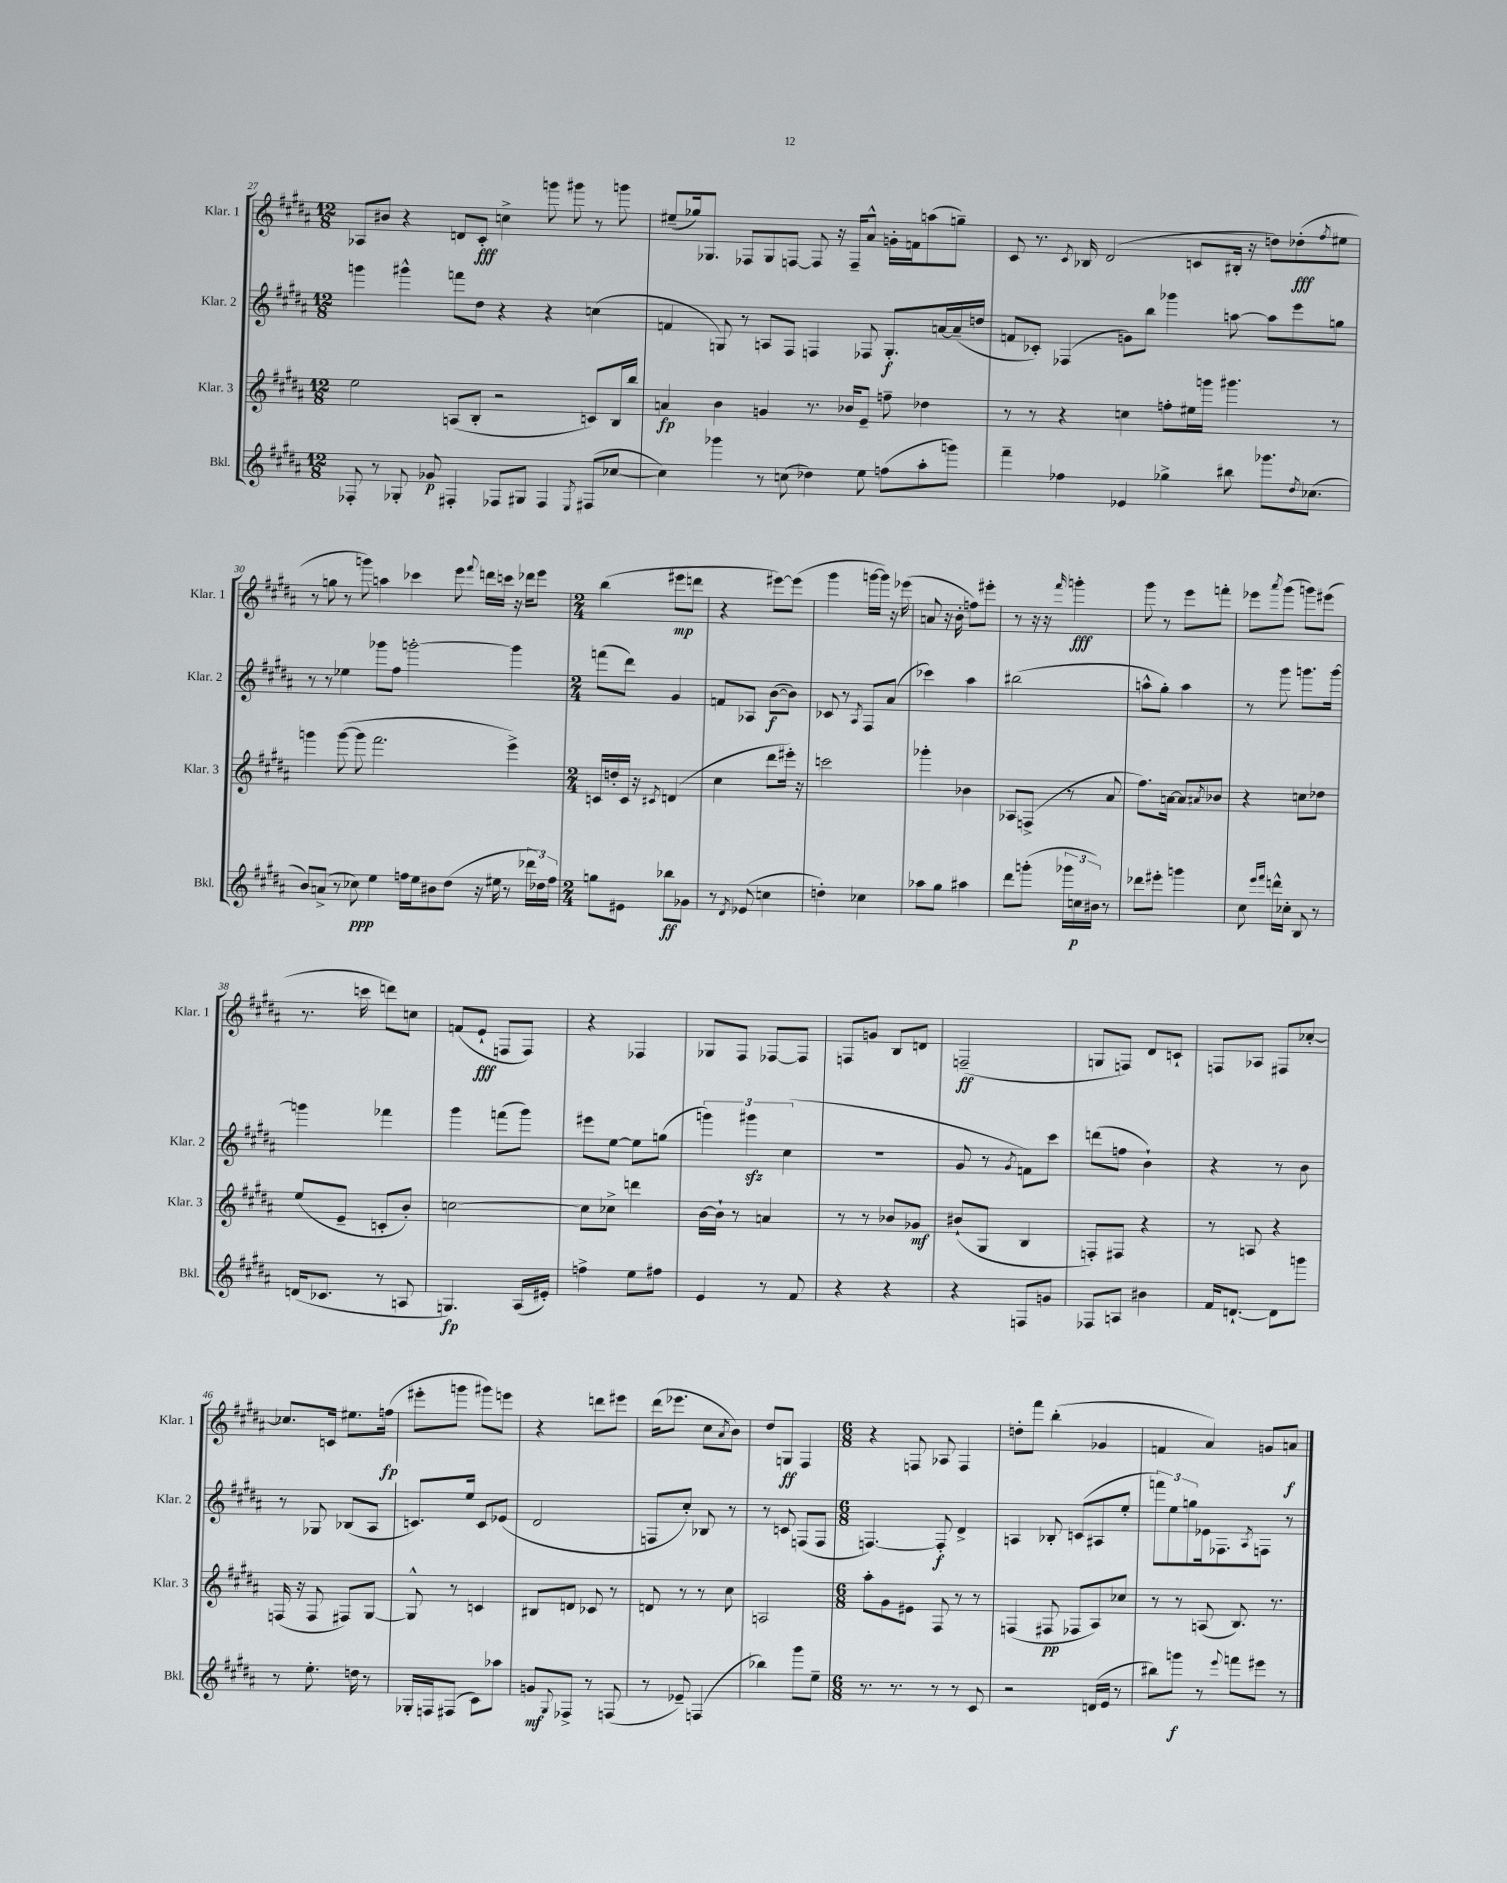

**kern	**dynam	**kern	**dynam	**kern	**dynam	**kern	**dynam
*part4	*part4	*part3	*part3	*part2	*part2	*part1	*part1
*staff4	*staff4	*staff3	*staff3	*staff2	*staff2	*staff1	*staff1
*I"Bkl.	*	*I"Klar. 3	*	*I"Klar. 2	*	*I"Klar. 1	*
*I'Bkl.	*	*I'Klar. 3	*	*I'Klar. 2	*	*I'Klar. 1	*
*clefG2	*	*clefG2	*	*clefG2	*	*clefG2	*
*k[f#c#g#d#a#]	*	*k[f#c#g#d#a#]	*	*k[f#c#g#d#a#]	*	*k[f#c#g#d#a#]	*
*M12/8	*	*M12/8	*	*M12/8	*	*M12/8	*
=27	=27	=27	=27	=27	=27	=27	=27
8F-X'/	.	2ee\	.	4gggn\	.	8A-X/L	.
8r	.	.	.	.	.	8b#X/J	.
8G-X'/	.	.	.	4ggg#X^^\	.	4r	.
8g-X/	p	.	.	.	.	.	.
4F#X'/	.	(8An/L	.	8fffn\L	.	8dn/L	.
.	.	8B'/J	.	8dd#\J	.	8c#'/J	fff
8F-X/L	.	2r	.	4r	.	4ccn^\	.
8G#X/J	.	.	.	.	.	.	.
4F-/	.	.	.	4r	.	8gggn\	.
.	.	.	.	.	.	8ggg#X\	.
8qE/	.	.	.	.	.	.	.
(8F#X/L	.	8cn/L)	.	(4ccn\	.	8r	.
[8cc-X/J	.	16B/L	.	.	.	8gggn\	.
.	.	16bb/JJ	.	.	.	.	.
=28	=28	=28	=28	=28	=28	=28	=28
4cc-\])	.	4an/	fp	4fn/	.	(8ee#X~/L	.
.	.	.	.	.	.	16gg-X/k)	.
.	.	.	.	.	.	8.G-X/J	.
4ggg-X\	.	4b\	.	8Gn/)	.	.	.
.	.	.	.	8r	.	8F-X/L	.
8r	.	4gn/	.	8An/L	.	8G-/	.
(8ccn\	.	.	.	8F#/J	.	[8Fn/J	.
4dd-X\)	.	8.r	.	4Fn/	.	8F/]	.
.	.	.	.	.	.	16r	.
.	.	16b-X/KL	.	.	.	16F~/KL	.
8ee\	.	8e~/J	.	8F-X/	.	8a#^^/J	.
(8ffn\L	.	8ffn~\	.	8.G'/L	f	16gn'\LL	.
.	.	.	.	.	.	16fn\J	.
8aa#'\	.	4dd-X\	.	.	.	(8aan\	.
.	.	.	.	[16an/L	.	.	.
8gggn\J)	.	.	.	(16a~/]	.	8ggn~\J)	.
.	.	.	.	16ddn/JJ	.	.	.
=29	=29	=29	=29	=29	=29	=29	=29
4fff#~\	.	8r	.	8fn/L	.	8c#/	.
.	.	8r	.	8c-X'/J)	.	8.r	.
4ff-X\	.	4r	.	(4F-X/	.	.	.
.	.	.	.	.	.	8qc#/	.
.	.	.	.	.	.	16B-X/	.
.	.	.	.	.	.	(2d#/	.
4e-X/	.	4ccn\	.	8gn\L)	.	.	.
.	.	.	.	8bb\J	.	.	.
4gg-X^\	.	8ffn'\L	.	4ggg-X\	.	.	.
.	.	16ee#X\L	.	.	.	8cn/L	.
.	.	16gggn\JJ	.	.	.	.	.
8bb#X\	.	4.ggg#X\	.	[8aan\	.	16B#X'/Jk	.
.	.	.	.	.	.	16r	.
8.ggg-X\L	.	.	.	8aa\L]	.	8ddn\L)	.
.	.	.	.	8eee\	.	(8dd-X'\	fff
8qdd#/	.	.	.	.	.	.	.
(8.cc-X\J	.	.	.	.	.	.	.
.	.	.	.	.	.	8qff#/	.
.	.	8r	.	8ggn\J	.	8ee#X\J	.
!!LO:LB:g=z
=30	=30	=30	=30	=30	=30	=30	=30
8b/L)	.	4gggn\	.	8r	.	8r	.
(8an^/J	.	.	.	8r	.	8ggn\	.
8r	.	([8ggg\	.	4ee-X\	.	8r	.
8cc-X\)	ppp	8ggg\]	.	.	.	8gggn\)	.
4ee\	.	2.fff#\	.	8ggg-X\L	.	4aan\	.
.	.	.	.	8ff#\J	.	.	.
16ffn\LL	.	.	.	[2gggn'\	.	4ccc-X\	.
16ee\J	.	.	.	.	.	.	.
8b#X\	.	.	.	.	.	.	.
(8dd#\J	.	.	.	.	.	8eee\	.
.	.	.	.	.	.	8qqfff#/	.
16r	.	.	.	.	.	16dddn\LL	.
16ee#X\	.	.	.	.	.	16cccn\JJ	.
8r	.	4eee^\)	.	4ggg\]	.	16r	.
.	.	.	.	.	.	16ddd-X\KL	.
24ddd-X\LL	.	.	.	.	.	8eee\J	.
24dd-X\)	.	.	.	.	.	.	.
24ff\JJ	.	.	.	.	.	.	.
=31	=31	=31	=31	=31	=31	=31	=31
*M2/4	*	*M2/4	*	*M2/4	*	*M2/4	*
8ggn\L	.	16cn/LL	.	(8fffn\L	.	(4bb\	.
.	.	16ddn'/	.	.	.	.	.
8e#X\J	.	16c/JJ	.	8ddd#\J)	.	.	.
.	.	16r	.	.	.	.	.
.	.	8qc#X/	.	.	.	.	.
8bb-X\L	ff	(4dn/	.	4g#/	.	8eee#X\L	mp
8g-X\J	.	.	.	.	.	8dddn\J	.
=32	=32	=32	=32	=32	=32	=32	=32
8r	.	4cc#\	.	8fn/L	.	4r	.
8qd#/	.	.	.	.	.	.	.
(8e-X/	.	.	.	8A-X/J	.	.	.
4ccn\	.	8ddd#\L	.	([8b\L	f	[8eee#X\L)	.
.	.	16eee#X'\Jk)	.	8b\J])	.	(8eee#\J]	.
.	.	16r	.	.	.	.	.
=33	=33	=33	=33	=33	=33	=33	=33
4ddn'\)	.	2cccn\	.	8c-X/	.	4ggg#\	.
.	.	.	.	8r	.	.	.
.	.	.	.	8qA#/	.	.	.
4cc-X\	.	.	.	8F#/L	.	[16gggn\LL	.
.	.	.	.	.	.	16ggg\JJ])	.
.	.	.	.	(8a#/J	.	16r	.
.	.	.	.	.	.	(16eee-X\	.
=34	=34	=34	=34	=34	=34	=34	=34
8aa-X\L	.	4ggg-X'\	.	4ccc-X\)	.	8an/	.
8gg#\J	.	.	.	.	.	16r	.
.	.	.	.	.	.	16b'\	.
4aa#X\	.	4b-X\	.	4aa#\	.	8ffn\L)	.
.	.	.	.	.	.	8eee#X'\J	.
=35	=35	=35	=35	=35	=35	=35	=35
8ddd#\L	.	8A-X/L	.	(2bb#X\	.	8r	.
(8gggn'\J	.	(8Fn^/J	.	.	.	16r	.
.	.	.	.	.	.	16r	.
.	.	.	.	.	.	16qqfff#/	.
24ggg-X\LL	.	8r	.	.	.	4gggn'\	fff
24ccn\	p	.	.	.	.	.	.
24b#X\JJ)	.	.	.	.	.	.	.
8r	.	8a#/	.	.	.	.	.
=36	=36	=36	=36	=36	=36	=36	=36
8ddd-X\L	.	8.ff#\L)	.	8aan^^\L	.	8ggg#\	.
8eee#X'\J	.	.	.	8gg#'\J)	.	8r	.
.	.	[16an\Jk	.	.	.	.	.
4gggn\	.	8a/L]	.	4aa\	.	8eee\L	.
.	.	8qa#X/	.	.	.	.	.
.	.	8b-X/J	.	.	.	8fffn'\J	.
=37	=37	=37	=37	=37	=37	=37	=37
8cc#\	.	4r	.	8r	.	8eee-X\L	.
16qqeee/LL	.	.	.	.	.	.	.
16qqfff#/JJ	.	.	.	.	.	8qaaa#/	.
16dddn^^\LL	.	.	.	8ggg#\	.	(8ggg#\J	.
16cc-X'\JJ	.	.	.	.	.	.	.
8B/	.	8ccn\L	.	8.gggn\L	.	8gggn\L)	.
8r	.	8dd-X\J	.	.	.	(8eee#X\J	.
.	.	.	.	[16ggg\Jk	.	.	.
!!LO:LB:g=z
=38	=38	=38	=38	=38	=38	=38	=38
(16dn/KL	.	(8ee/L	.	4gggn\]	.	8.r	.
8.c-X/J	.	.	.	.	.	.	.
.	.	8e~/J	.	.	.	.	.
.	.	.	.	.	.	16cccn\	.
8r	.	8cn'/L	.	4fff-X\	.	8dddn\L)	.
8An/	.	8b'/J)	.	.	.	8ccn\J	.
=39	=39	=39	=39	=39	=39	=39	=39
4.Gn/)	fp	[2ccn\	.	4ggg#\	.	(8fn/L	.
.	.	.	.	.	.	8e`/J	fff
.	.	.	.	(8fffn\L	.	8Fn/L	.
(16A#/LL	.	.	.	8ggg#\J)	.	8F/J)	.
16e#X'/JJ)	.	.	.	.	.	.	.
=40	=40	=40	=40	=40	=40	=40	=40
4ffn^\	.	8cc\L]	.	8eee#X\L	.	4r	.
.	.	8cc-X^\J	.	[8ee\J	.	.	.
8ee\L	.	4dddn\	.	8ee\L]	.	4F-X/	.
8ff#X\J	.	.	.	(8ggn\J	.	.	.
=41	=41	=41	=41	=41	=41	=41	=41
4e/	.	[16b\LL	.	6gggn\)	.	8G-X/L	.
.	.	16b`\JJ]	.	.	.	.	.
.	.	8r	.	.	.	8F#/J	.
.	.	.	.	6ggg#Xzz\	.	.	.
8r	.	4an/	.	.	.	[8F-X/L	.
.	.	.	.	(6cc#\	.	.	.
8f#/	.	.	.	.	.	8F-/J]	.
=42	=42	=42	=42	=42	=42	=42	=42
4r	.	8r	.	2r	.	8Fn/L	.
.	.	8r	.	.	.	8gn/J	.
4r	.	8b-X/L	.	.	.	8B/L	.
.	.	8g-X/J	mf	.	.	8dn/J	.
=43	=43	=43	=43	=43	=43	=43	=43
4r	.	(8b#X`/L	.	8g#/	.	(2Fn~/	ff
.	.	8G#/J	.	8r	.	.	.
.	.	.	.	8qg#/	.	.	.
8Fn/L	.	4B/	.	8fn\L)	.	.	.
8gn/J	.	.	.	8ccc#\J	.	.	.
=44	=44	=44	=44	=44	=44	=44	=44
8F-X/L	.	8Fn'/L)	.	(8dddn\L	.	8Gn/L	.
8An/J	.	8F#X/J	.	8ffn\J	.	8Fn/J)	.
4b#X\	.	4r	.	4b`\)	.	8d#/L	.
.	.	.	.	.	.	8cn`/J	.
=45	=45	=45	=45	=45	=45	=45	=45
16f#/KL	.	8r	.	4r	.	8Fn/L	.
[8.dn`/J	.	.	.	.	.	.	.
.	.	8An/	.	.	.	8A-X/J	.
8d\L]	.	4r	.	8r	.	8F#X/L	.
8gggn\J	.	.	.	8b\	.	[8cc-X'/J	.
!!LO:LB:g=z
=46	=46	=46	=46	=46	=46	=46	=46
8r	.	(16Fn/	.	8r	.	8.cc-X/L]	.
.	.	16r	.	.	.	.	.
8.ee'\	.	8F/	.	8G-X/	.	.	.
.	.	.	.	.	.	16cn/Jk	.
.	.	8F#X/L)	.	(8B-X/L	.	8.ee#X\L	.
16ddn\	.	.	.	.	.	.	.
8r	.	[8G#/J	.	8A#/J	.	.	.
.	.	.	.	.	.	(16ffn\Jk	fp
=47	=47	=47	=47	=47	=47	=47	=47
16G-X'/LL	.	8G#^^/]	.	8.cn/L)	.	8eee#X'\L	.
16Fn/J	.	.	.	.	.	.	.
(8F#X/J	.	8r	.	.	.	8gggn\J	.
.	.	.	.	16ee/Jk	.	.	.
8c#\L)	.	4cn/	.	8c/L	.	8ggg#X\L)	.
8aa-X\J	.	.	.	(8e-X/J	.	8eeen\J	.
=48	=48	=48	=48	=48	=48	=48	=48
8gn/L	mf	8B#X/L	.	2d#/	.	4r	.
8qqG#/	.	.	.	.	.	.	.
8F-X^/J	.	8dn/J	.	.	.	.	.
8r	.	8c-X/	.	.	.	8dddn\L	.
(8Fn/	.	8r	.	.	.	8eee#X\J	.
=49	=49	=49	=49	=49	=49	=49	=49
8r	.	8dn/	.	8Fn/L	.	(16ddd#\KL	.
.	.	.	.	.	.	8.eee-X\J	.
8e-X~/)	.	8r	.	8cc#'/J)	.	.	.
(4Fn/	.	8r	.	8B-X/	.	8cc#\L	.
.	.	.	.	.	.	8qa#/	.
.	.	8cc#\	.	8r	.	8b\J)	.
=50	=50	=50	=50	=50	=50	=50	=50
4bb-X\)	.	2An/	.	8r	.	8dd#/L	.
.	.	.	.	8cn/	.	8Gn/J	ff
8ggg#\L	.	.	.	(8Fn/L	.	4F#/	.
8ee~\J	.	.	.	8F/J	.	.	.
=51	=51	=51	=51	=51	=51	=51	=51
*M6/8	*	*M6/8	*	*M6/8	*	*M6/8	*
8.r	.	8aa#'\L	.	[4.Fn/)	.	4r	.
.	.	8g#\	.	.	.	.	.
8.r	.	.	.	.	.	.	.
.	.	8e#X\J	.	.	.	8Fn/	.
8r	.	8F#/	.	8F'/]	f	8A-X/	.
8r	.	8r	.	4d#^/	.	4F/	.
8c#/	.	8r	.	.	.	.	.
=52	=52	=52	=52	=52	=52	=52	=52
2r	.	(4Fn/	.	4An/	.	8ddn'\L	.
.	.	.	.	.	.	8fff#\J	.
.	.	8F#X/	pp	8B-X'/	.	(4bb'\	.
.	.	8F-X/L	.	(8cn/L	.	.	.
(16dn/LL	.	8A#/)	.	8A#X/	.	4g-X/	.
16e/JJ	.	.	.	.	.	.	.
8r	.	8cc-X/J	.	8ee'/J	.	.	.
=53	=53	=53	=53	=53	=53	=53	=53
8bb#X\L)	.	8r	.	12fffn\L)	.	4fn/	.
.	.	.	.	12ee\	.	.	.
8gggn\J	f	8r	.	.	.	.	.
.	.	.	.	12ggn\	.	.	.
8r	.	(8An/	.	16e-X\k	.	4a#/)	.
.	.	.	.	8.F-X\	.	.	.
8qqeee/	.	.	.	.	.	.	.
8fffn\L	.	8.B/)	.	.	.	.	.
.	.	.	.	8qA#/	.	.	.
8eee#X\J	.	.	.	8Fn\J	.	8gn/L	.
.	.	8.r	.	.	.	.	.
8r	.	.	.	8r	.	8an/J	f
==	==	==	==	==	==	==	==
*-	*-	*-	*-	*-	*-	*-	*-
